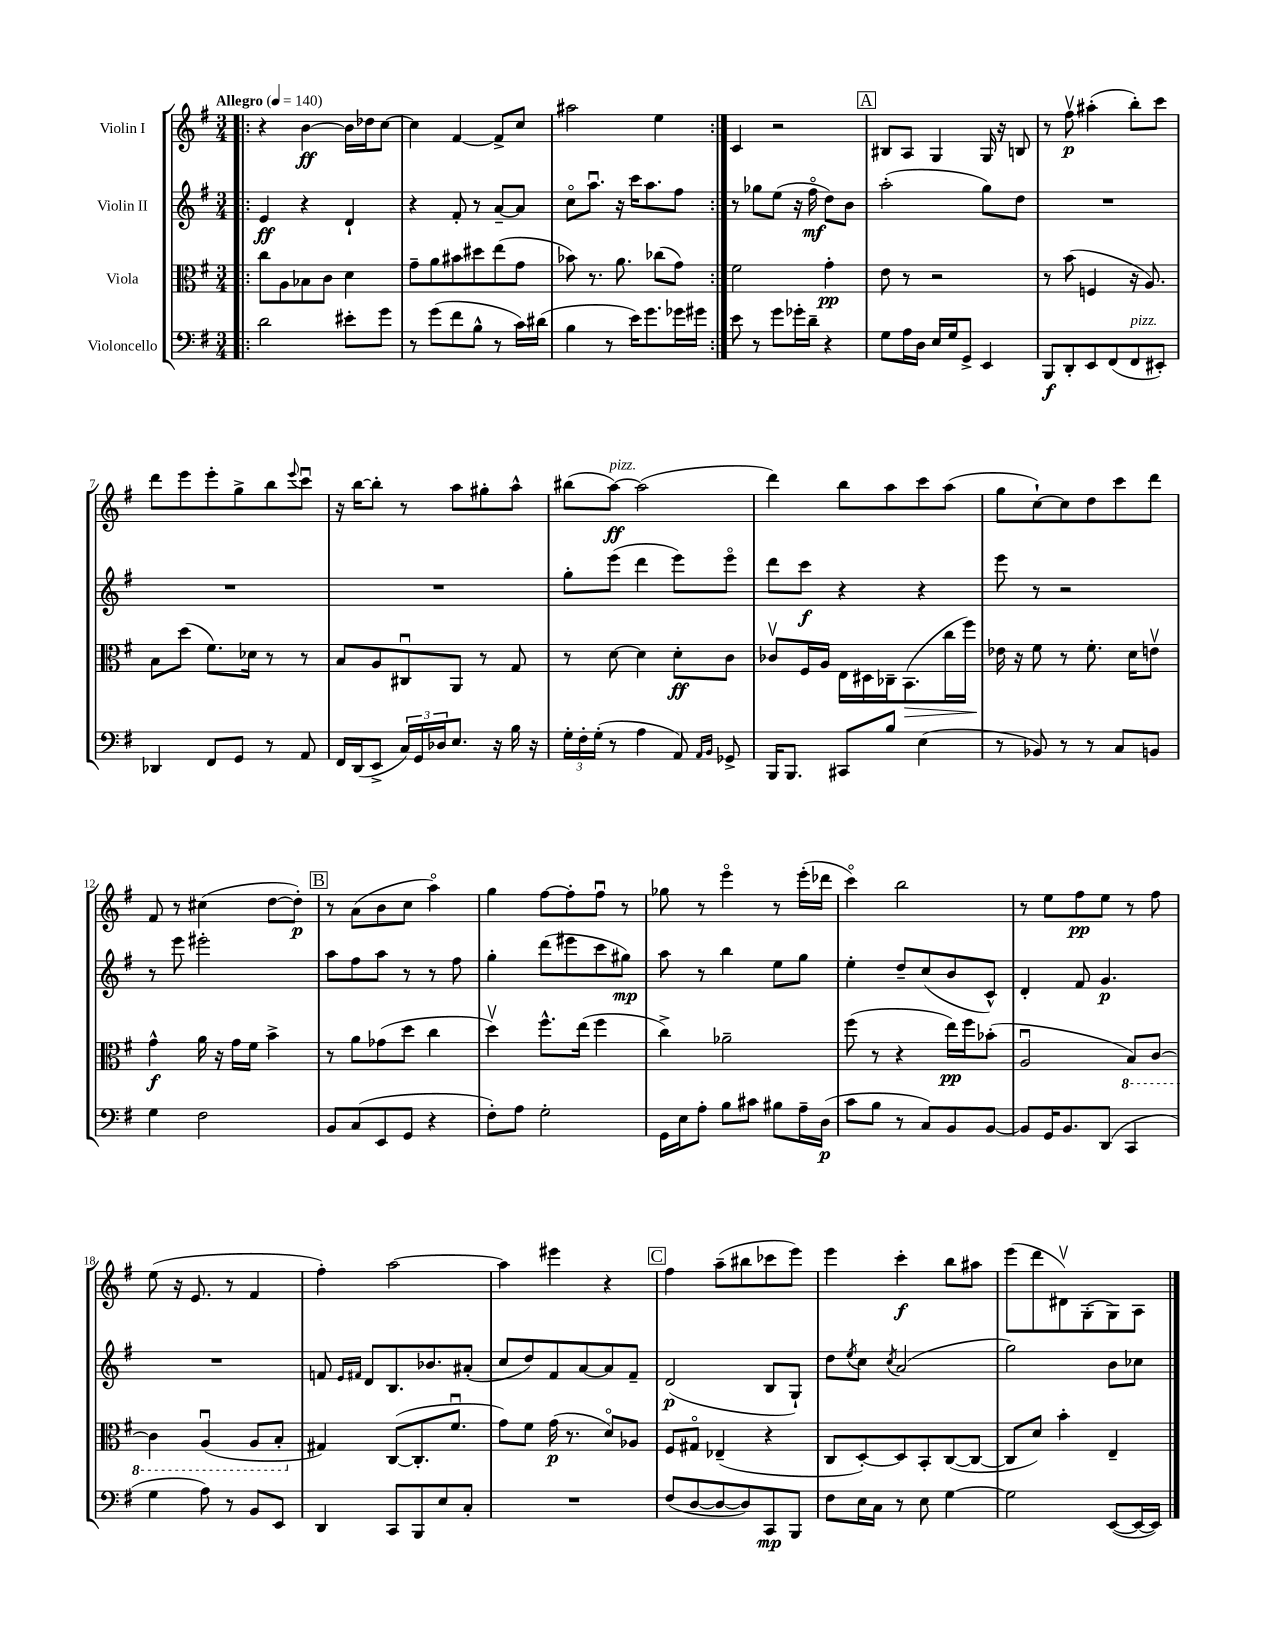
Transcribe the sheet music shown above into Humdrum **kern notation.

**kern	**kern	**kern	**kern
*staff4	*staff3	*staff2	*staff1
*clefF4	*clefC3	*clefG2	*clefG2
*k[f#]	*k[f#]	*k[f#]	*k[f#]
*M3/4	*M3/4	*M3/4	*M3/4
*MM140	*MM140	*MM140	*MM140
=!|:	=!|:	=!|:	=!|:
2d\	8cc\L	4e/	4r
.	8A\	.	.
.	8B-\	4r	[4b\
.	8c\J	.	.
8e#'\L	4d\	4d`/	16b\]LL
.	.	.	16dd-\J
8g\J	.	.	[8cc\J
=	=	=	=
8r	8g~\L	4r	4cc\]
(8g\L	8a\	.	.
8f#\	8b#\	8f#'/	[4f#/
8B^^\J	8dd#\	8r	.
8r	(8ee\	[8a~/L	8f#^/]L
16c\LL)	8g\J	8a/]J	8cc/J
(16d#\JJ	.	.	.
=	=	=	=
4B\	8b-\)	8cco\L	2aa#\
.	8.r	8.aau\J	.
8r	.	.	.
.	8.a\	16r	.
16e\LK)	.	16ccc\LK	.
8.g\	.	8.aa\	.
.	(8cc-\L	.	4ee\
16g-\L	8g\J)	8ff#\J	.
16g#\JJ	.	.	.
=:|!	=:|!	=:|!	=:|!
8e\	2f#\	8r	4c/
8r	.	8gg-\L	.
8g\L	.	(8ee\J	2r
16g-'\L	.	16r	.
16d~\JJ	.	16ff#o\	.
4r	4g'\	8dd\L)	.
.	.	8b\J	.
=	=	=	=
8G\L	8e\	(2aa'\	8B#/L
16A\L	8r	.	8A/J
16D\JJ	.	.	.
16E/LL	2r	.	4G/
16G/J	.	.	.
8GG^/J	.	.	.
4EE/	.	8gg\L)	16G/
.	.	.	16r
.	.	8dd\J	8B/
=	=	=	=
8BBB/L	8r	2.r	8r
8DD'/	(8b\	.	8ff#v\
8EE/	4F/	.	(4aa#'\
(8FF#/	.	.	.
8FF#/	16r	.	8bb'\L)
.	8.A/)	.	.
8EE#'/J)	.	.	8ccc\J
=	=	=	=
4DD-/	8B\L	2.r	8ddd\L
.	(8dd\J	.	8eee\
8FF#/L	8.f#\L)	.	8eee'\
8GG/J	.	.	8gg^\
.	16d-\Jk	.	.
8r	8r	.	8bb\
.	.	.	8qqeee/
8AA/	8r	.	8cccu\J
=	=	=	=
16FF#/LL	8B/L	2.r	16r
(16DD/J	.	.	[16bb\LK
8EE^/J	8A/	.	8bb'\]J
24C/LL)	8C#u/	.	8r
24GG/	.	.	.
24D-/J	.	.	.
8.E/J	8AA/J	.	8aa\L
.	8r	.	8gg#'\
16r	.	.	.
16B\	8G/	.	8aa^^\J
16r	.	.	.
=	=	=	=
24G'\LL	8r	8gg'\L	(8bb#\L
24F#'\	.	.	.
(24G'\JJ	.	.	.
8r	[8d\	(8eee\J	[8aa\J)
4A\	4d\]	4ddd\	(2aa\]
8AA/)	8d'\L	8eee\L)	.
16qqAA/LL	.	.	.
16qqBB/JJ	.	.	.
8GG-^/	8c\J	8eeeo\J	.
=	=	=	=
16BBB/LK	8c-v/L	8ddd\L	4ddd\)
8.BBB/J	.	.	.
.	16F#/L	8ccc\J	.
.	16A/JJ	.	.
8CC#/L	16E\LL	4r	8bb\L
.	16D#\	.	.
8B/J	16C-~\J	.	8aa\
.	(8.BB\	.	.
(4E\	.	4r	8ccc\
.	16cc\L	.	(8aa\J
.	16ff#\JJ)	.	.
=	=	=	=
8r	16e-\	8eee\	8gg\L
.	16r	.	.
8BB-/)	8f#\	8r	[8cc`\)
8r	8r	2r	8cc\]
8r	8.f#'\	.	8dd\
8C/L	.	.	8ccc\
.	16d\LK	.	.
8BB/J	8ev\J	.	8ddd\J
=	=	=	=
4G\	4g^^\	8r	8f#/
.	.	8eee\	8r
2F#\	16a\	2eee#'\	(4cc#\
.	16r	.	.
.	16g\LL	.	.
.	16f#\JJ	.	.
.	4b^\	.	[8dd\L
.	.	.	8dd'\]J)
=	=	=	=
8BB/L	8r	8aa\L	8r
(8C/	8a\L	8ff#\	(8a\L
8EE/	(8g-\	8aa\J	8b\
8GG/J	8dd\J	8r	8cc\J
4r	4cc\	8r	4aao\)
.	.	8ff#\	.
=	=	=	=
8F#'\L)	4ddv\)	4gg'\	4gg\
8A\J	.	.	.
2G'\	8.ff#^^\L	(8ddd\L	[8ff#\L
.	.	8eee#\	8ff#'\]
.	(16ee\Jk	.	.
.	4ff#\	8ccc\	8ff#u\J
.	.	8gg#\J)	8r
=	=	=	=
16GG\LL	4cc^\)	8aa\	8gg-\
16E\J	.	.	.
8A'\J	.	8r	8r
8B\L	2a-~\	4bb\	4eeeo\
8c#\J	.	.	.
8B#\L	.	8ee\L	8r
16A~\L	.	8gg\J	(16eee'\LL
(16D\JJ	.	.	16ddd-\JJ
=	=	=	=
8c\L	(8ff#\	4ee'\	4ccco\)
8B\J	8r	.	.
8r	4r	8dd~/L	2bb\
8C/L)	.	(8cc/	.
8BB/	16ee\LL)	8b/	.
.	16ff#\J	.	.
[8BB/J	(8b-'\J	8c^^/J)	.
=	=	=	=
8BB/]L	2Au/	4d'/	8r
16GG/K	.	.	8ee\L
8.BB/	.	.	.
.	.	8f#/	8ff#\
(8DD/J	.	4.g/	8ee\J
4CC/	8BB/L)	.	8r
.	[8C/J	.	8ff#\
=	=	=	=
4G\	4C\]	2.r	(8ee\
.	.	.	16r
.	.	.	8.e/
8A\)	(4AAu/	.	.
8r	.	.	8r
8BB/L	8AA/L	.	4f#/
8EE/J	8BB'/J	.	.
=	=	=	=
4DD/	4G#/)	8f/	4ff#'\)
.	.	16qqe/LL	.
.	.	16qqf#/JJ	.
.	.	8d/L	.
8CC/L	([8C/L	8.B/	[2aa\
8BBB/	8.C'/]	.	.
.	.	8.b-/	.
8E/	.	.	.
.	8.f#u/J	.	.
8C'/J	.	(8a#'/J	.
=	=	=	=
2.r	8g\L)	8cc/L	4aa\]
.	8f#\J	8dd/)	.
.	(16g\	8f#/	4eee#\
.	8.r	.	.
.	.	[8a/	.
.	8do/L)	8a/]	4r
.	8A-/J	8f#~/J	.
=	=	=	=
(8F#/L	8F#/L	(2d/	4ff#\
[8D/	8G#o/J	.	.
8D/_	(4E-~/	.	(8aa~\L
8D/])	.	.	8bb#\
8CC/	4r	8B/L	8ccc-\
8BBB/J	.	8G`/J)	8eee\J)
=	=	=	=
8F#\L	8C/L	8dd\L	4eee\
.	.	8qee/	.
16E\L	[8D'/)	8cc\J	.
16C\JJ	.	.	.
.	.	8qcc/	.
8r	8D/]	(2a/	4ccc'\
8E\	8BB'/	.	.
[4G\	([8C/	.	8bb\L
.	8C/_J	.	8aa#\J
=	=	=	=
2G\]	8C/]L	2gg\)	(8eee\L
.	8d/J)	.	8ddd\
.	4b'\	.	8d#v\)
.	.	.	(8G'\
([8EE/L	4E~/	8b\L	8G\)
16EE/_L	.	8cc-\J	8A\J
16EE/]JJ)	.	.	.
==	==	==	==
*-	*-	*-	*-
